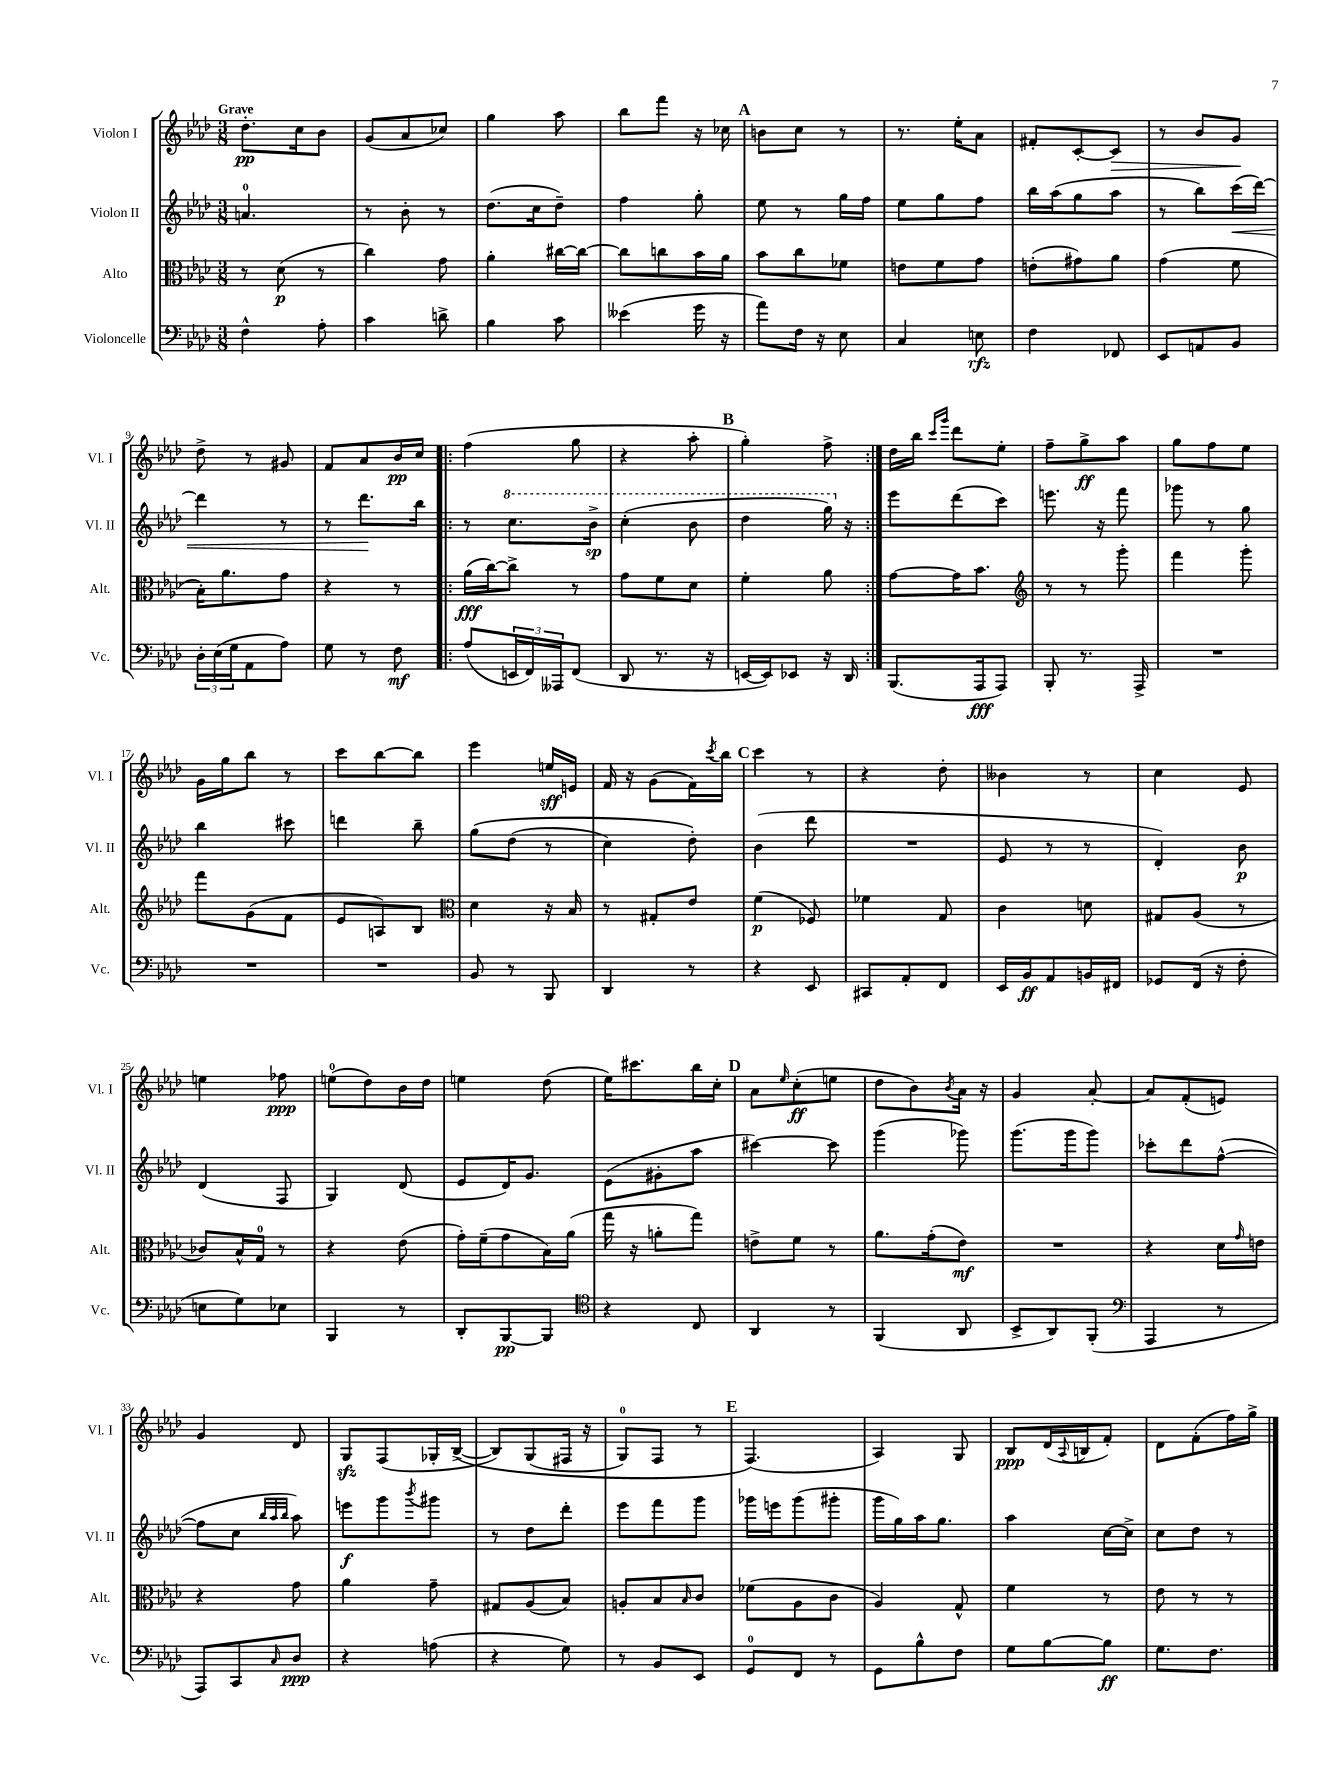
<<
\new StaffGroup <<
\new Staff = "s0" \with { instrumentName = "Violon I" shortInstrumentName = "Vl. I" } {
    \clef treble \key aes \major \numericTimeSignature \time 3/8 \tempo "Grave"
    des''8.-.\pp c''16 bes'8 |
    g'8( aes'8 ces''8) |
    g''4 aes''8 |
    bes''8 f'''8 r16 ces''16 |
    \mark \markup { \bold "A" } b'8 c''8 r8 |
    r8. ees''16-. aes'8 |
    fis'8-. c'8~-. c'8\> |
    r8 bes'8 g'8\! |
    des''8-> r8 gis'8 |
    f'8 aes'8 bes'16\pp c''16 |
    \repeat volta 2 { f''4( g''8 |
    r4 aes''8-. |
    \mark \markup { \bold "B" } g''4-.) f''8-> | }
    des''16 bes''16 \grace { c'''16 g'''16 } des'''8 ees''8-. |
    f''8-- g''8->\ff aes''8 |
    g''8 f''8 ees''8 |
    g'16 g''16 bes''8 r8 |
    c'''8 bes''8~ bes''8 |
    ees'''4 e''16\sff e'16 |
    f'16 r16 g'8( f'16) \acciaccatura { c'''8 } bes''16 |
    \mark \markup { \bold "C" } c'''4 r8 |
    r4 des''8-. |
    beses'4 r8 |
    c''4 ees'8 |
    e''4 fes''8\ppp |
    e''8-0( des''8) bes'16 des''16 |
    e''4 des''8( |
    ees''16) cis'''8. bes''16 c''16-. |
    \mark \markup { \bold "D" } aes'8 \grace { ees''16 } c''8-.\ff( e''8 |
    des''8 bes'8) \acciaccatura { bes'8 } aes'16 r16 |
    g'4 aes'8~-. |
    aes'8 f'8-.( e'8) |
    g'4 des'8 |
    g8\sfz f8( ges16-. bes16~->\( |
    bes8) g8( fis16 r16 |
    g8-0) f8 r8 |
    \mark \markup { \bold "E" } f4.(\) |
    aes4) g8 |
    bes8\ppp des'16( \appoggiatura { aes8 } b16 f'8-.) |
    des'8 f'8-.( f''16) g''16-> \bar "|." |
}
\new Staff = "s1" \with { instrumentName = "Violon II" shortInstrumentName = "Vl. II" } {
    \clef treble \key aes \major \numericTimeSignature \time 3/8
    a'4.-0 |
    r8 bes'8-. r8 |
    des''8.( c''16 des''8--) |
    f''4 g''8-. |
    \mark \markup { \bold "A" } ees''8 r8 g''16 f''16 |
    ees''8 g''8 f''8 |
    bes''16 aes''16( g''8 aes''8 |
    r8 bes''8) c'''16\<( des'''16~) |
    des'''4 r8 |
    r8 des'''8.\! bes''16 |
    \repeat volta 2 { r8 \ottava #1 c'''8. bes''16->\sp |
    c'''4-.( bes''8 |
    \mark \markup { \bold "B" } des'''4 g'''16) \ottava #0 r16 | }
    ees'''8 des'''8( c'''8) |
    e'''8. r16 f'''8 |
    ges'''8 r8 g''8 |
    bes''4 cis'''8 |
    d'''4 bes''8-- |
    g''8\( des''8( r8 |
    c''4) des''8-.\) |
    \mark \markup { \bold "C" } bes'4( des'''8 |
    R4. |
    ees'8 r8 r8 |
    des'4-.) bes'8\p |
    des'4( f8 |
    g4) des'8( |
    ees'8 des'16) g'8. |
    ees'8( gis'8-. aes''8 |
    \mark \markup { \bold "D" } cis'''4~) cis'''8 |
    g'''4( ges'''8) |
    g'''8.( g'''16 g'''8) |
    ces'''8-. des'''8 f''8~-^( |
    f''8 c''8 \grace { bes''32 aes''32 bes''32 } aes''8) |
    e'''8\f g'''8 \acciaccatura { bes'''8 } gis'''8 |
    r8 des''8 des'''8-. |
    ees'''8 f'''8 g'''8 |
    \mark \markup { \bold "E" } ges'''16 e'''16 ges'''8( gis'''8-. |
    g'''16 g''16) aes''16 g''8. |
    aes''4 c''16~ c''16-> |
    c''8 des''8 r8 \bar "|." |
}
\new Staff = "s2" \with { instrumentName = "Alto" shortInstrumentName = "Alt." } {
    \clef alto \key aes \major \numericTimeSignature \time 3/8
    r8 des'8\p( r8 |
    c''4) g'8 |
    aes'4-. cis''16~ cis''16~ |
    cis''8 c''8 bes'16 aes'16 |
    \mark \markup { \bold "A" } bes'8 c''8 fes'8 |
    e'8 f'8 g'8 |
    e'8-.( gis'8) aes'8 |
    g'4( f'8 |
    bes16-.) aes'8. g'8 |
    r4 r8 |
    \repeat volta 2 { aes'16\fff( c''16~) c''8-> r8 |
    g'8 f'8 des'8 |
    \mark \markup { \bold "B" } f'4-. aes'8 | }
    g'8~ g'16 bes'8. |
    \clef treble r8 r8 g'''8-. |
    f'''4 g'''8-. |
    f'''8 g'8( f'8 |
    ees'8 a8) bes8 |
    \clef alto des'4 r16 bes16 |
    r8 gis8-. ees'8 |
    \mark \markup { \bold "C" } f'4\p( fes8) |
    fes'4 g8 |
    c'4 d'8 |
    gis8 aes8( r8 |
    ces'8) bes16-^ g16-0 r8 |
    r4 ees'8( |
    g'16-.) f'16--( g'8 bes16) aes'16( |
    g''16 r16 a'8-. g''8) |
    \mark \markup { \bold "D" } e'8-> f'8 r8 |
    aes'8. g'16-.( ees'8\mf) |
    R4. |
    r4 des'16 \grace { g'16 } e'16 |
    r4 g'8 |
    aes'4 g'8-- |
    gis8 aes8( bes8) |
    a8-. bes8 \grace { bes16 } c'8 |
    \mark \markup { \bold "E" } fes'8( aes8 c'8 |
    aes4) g8-^ |
    f'4 r8 |
    ees'8 r8 r8 \bar "|." |
}
\new Staff = "s3" \with { instrumentName = "Violoncelle" shortInstrumentName = "Vc." } {
    \clef bass \key aes \major \numericTimeSignature \time 3/8
    f4-^ aes8-. |
    c'4 d'8-> |
    bes4 c'8 |
    eeses'4( g'16 r16 |
    \mark \markup { \bold "A" } aes'8) f16 r16 ees8 |
    c4 e8\rfz |
    f4 fes,8 |
    ees,8 a,8 bes,8 |
    \tuplet 3/2 { des16-. ees16( g16 } aes,8 aes8) |
    g8 r8 f8\mf |
    \repeat volta 2 { aes8( \tuplet 3/2 { e,16 f,16) aeses,,16 } f,8( |
    des,8 r8. r16 |
    \mark \markup { \bold "B" } e,16~ e,16) ees,8 r16 des,16 | }
    bes,,8.( aes,,16\fff aes,,8) |
    bes,,8-. r8. aes,,16-> |
    R4. |
    R4. |
    R4. |
    bes,8 r8 bes,,8 |
    des,4 r8 |
    \mark \markup { \bold "C" } r4 ees,8 |
    cis,8 aes,8-. f,8 |
    ees,16 bes,16\ff aes,8 b,16 fis,16 |
    ges,8 f,16( r16 f8-. |
    e8 g8) ees8 |
    bes,,4 r8 |
    des,8-. bes,,8~\pp bes,,8 |
    \clef tenor r4 c8 |
    \mark \markup { \bold "D" } aes,4 r8 |
    f,4( aes,8 |
    bes,8-> aes,8) f,8-.( |
    \clef bass aes,,4 r8 |
    aes,,8) c,8 \grace { c16 } des8\ppp |
    r4 a8( |
    r4 g8) |
    r8 bes,8 ees,8 |
    \mark \markup { \bold "E" } g,8-0 f,8 r8 |
    g,8 bes8-^ f8 |
    g8 bes8~ bes8\ff |
    g8. f8. \bar "|." |
}
>>
>>
